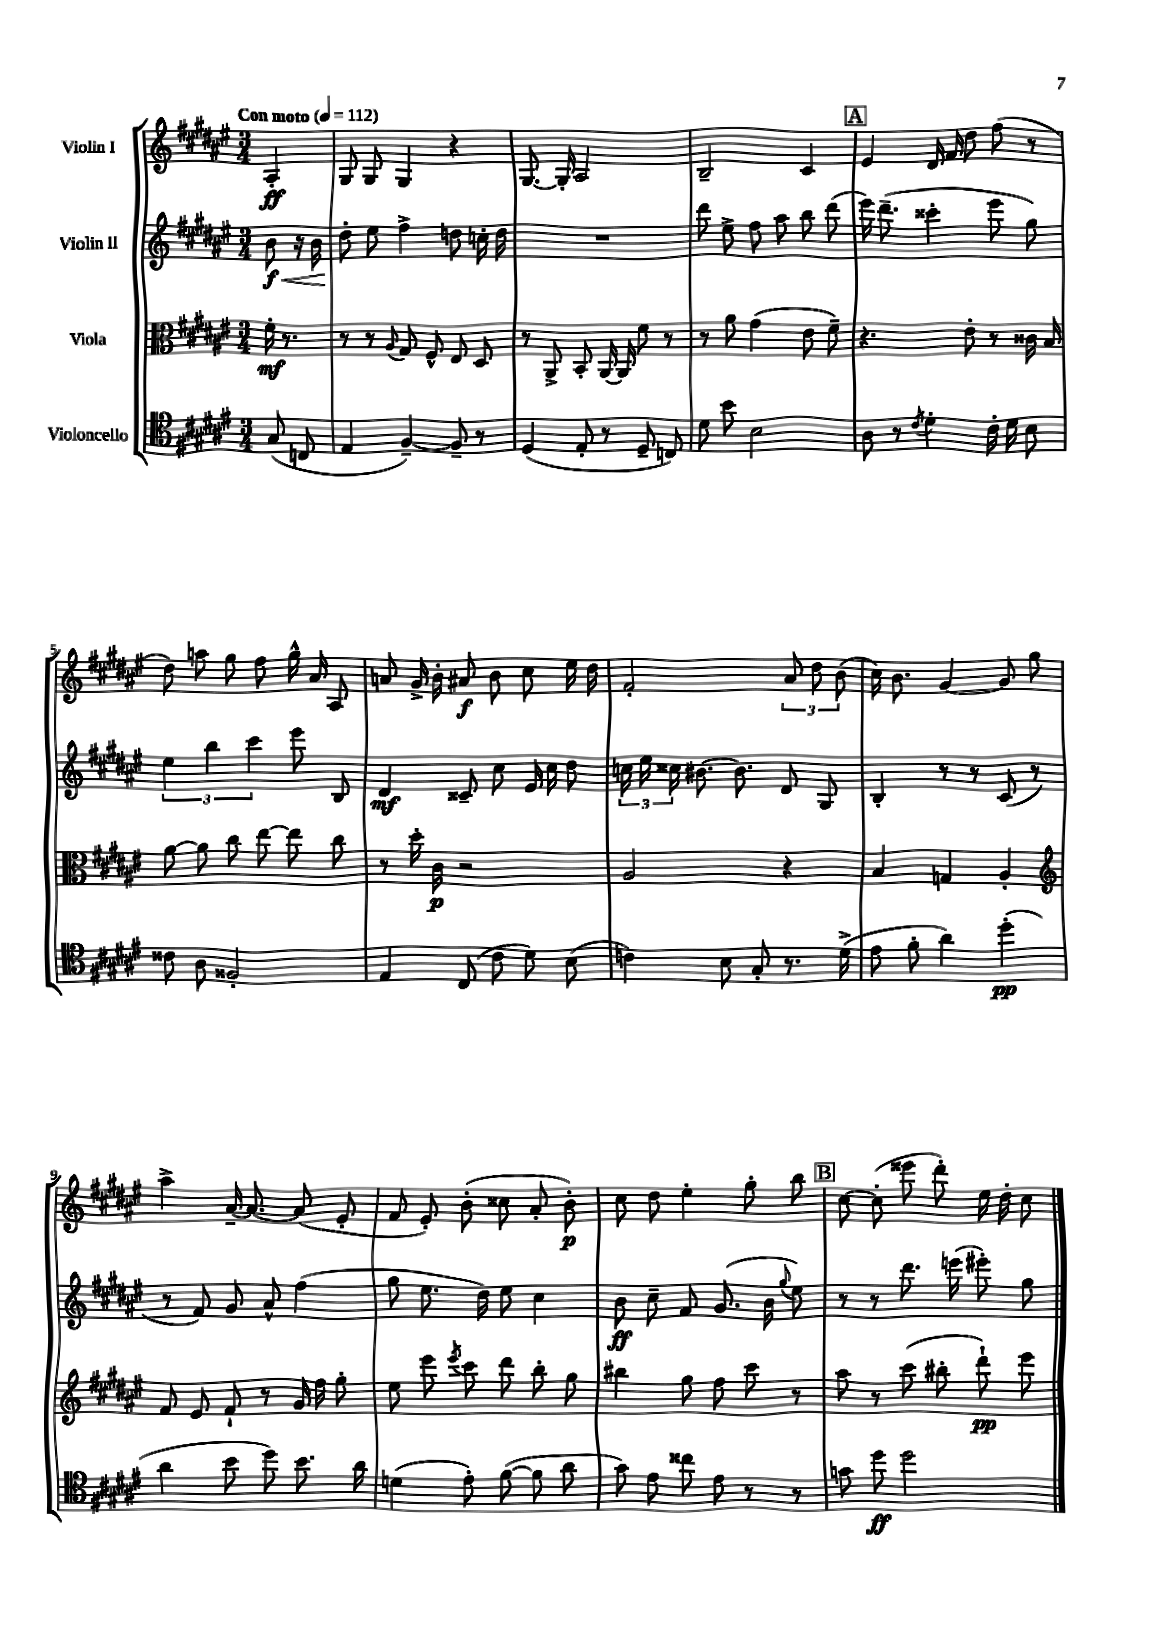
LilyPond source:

<<
\new StaffGroup <<
\new Staff = "s0" \with { instrumentName = "Violin I" } {
    \clef treble \key fis \major \numericTimeSignature \time 3/4 \partial 4 \tempo "Con moto" 4 = 112
    \autoBeamOff ais4-.\ff |
    gis8 gis8 gis4 r4 |
    gis8.~ gis16-. ais2 |
    b2-- cis'4 |
    \mark \markup { \box "A" } eis'4 dis'16 fis'16 dis''8 fis''8( r8 |
    dis''8) a''8 gis''8 fis''8 gis''16-^ ais'16 ais8 |
    a'8 gis'16-> b'16-. ais'8\f b'8 cis''8 eis''16 dis''16 |
    fis'2-. \tuplet 3/2 { ais'8 dis''8 b'8( } |
    cis''16) b'8. gis'4~ gis'8 gis''8 |
    ais''4-> ais'16~-- ais'8.~ ais'8( eis'8-. |
    fis'8 eis'8-.) b'8-.( cisis''8 ais'8-. b'8-.\p) |
    cis''8 dis''8 eis''4-. gis''8-. b''8 |
    \mark \markup { \box "B" } cis''8~ cis''8-.( eisis'''8 dis'''8-.) eis''16 dis''16-. cis''8 \bar "|." |
}
\new Staff = "s1" \with { instrumentName = "Violin II" } {
    \clef treble \key fis \major \numericTimeSignature \time 3/4 \partial 4
    \autoBeamOff b'8\f\< r16 b'16 |
    dis''8-.\! eis''8 fis''4-> d''8 c''16-. d''16 |
    R2. |
    dis'''8 eis''8-> fis''8 ais''8 b''8 dis'''8( |
    \mark \markup { \box "A" } eis'''16) dis'''8.--( cisis'''4-. eis'''8 gis''8) |
    \tuplet 3/2 { eis''4 b''4 cis'''4 } eis'''8 b8 |
    dis'4\mf cisis'8-- cis''8 eis'16 cis''16 dis''8 |
    \tuplet 3/2 { c''16 eis''16 cisis''16 } bis'8.~ bis'8. dis'8 gis8 |
    b4-. r8 r8 cis'8( r8 |
    r8 fis'8) gis'8 ais'8-^ fis''4( |
    gis''8 eis''8. dis''16) eis''8 cis''4 |
    b'8\ff cis''8-- fis'8 gis'8.( b'16 \appoggiatura { gis''8 } eis''8) |
    \mark \markup { \box "B" } r8 r8 dis'''8. e'''16( eis'''8-.) gis''8 \bar "|." |
}
\new Staff = "s2" \with { instrumentName = "Viola" } {
    \clef alto \key fis \major \numericTimeSignature \time 3/4 \partial 4
    \autoBeamOff fis'16-.\mf r8. |
    r8 r8 \appoggiatura { ais8 } gis8 fis8-^ eis8 dis8 |
    r8 ais,8-> b,8-. ais,16~ ais,16 fis'8 r8 |
    r8 ais'8 gis'4( eis'8 fis'8--) |
    \mark \markup { \box "A" } r4. eis'8-. r8 cisis'16 b16 |
    ais'8~ ais'8 cis''8 eis''8~ eis''8 cis''8 |
    r8 dis''16-. cis'16\p r2 |
    ais2 r4 |
    b4 g4 ais4-. |
    \clef treble fis'8 eis'8 fis'8-! r8 gis'16 fis''16 gis''8-. |
    eis''8 eis'''8 \acciaccatura { eis'''8 } cis'''8 dis'''8 b''8-. gis''8 |
    bis''4 gis''8 fis''8 cis'''8 r8 |
    \mark \markup { \box "B" } ais''8 r8 cis'''8( bis''8-. dis'''8-!\pp) eis'''8 \bar "|." |
}
\new Staff = "s3" \with { instrumentName = "Violoncello" } {
    \clef tenor \key fis \major \numericTimeSignature \time 3/4 \partial 4
    \autoBeamOff gis8( c8 |
    eis4 fis4~--) fis8-- r8 |
    dis4( eis8-. r8 dis8-- c8) |
    dis'8 b'8 b2 |
    \mark \markup { \box "A" } ais8 r8 \acciaccatura { cis'8 } dis'4-. cis'16-. dis'16 b8 |
    cisis'8 ais8 fisis2-. |
    eis4 cis8( cis'8 dis'8) b8( |
    c'4) b8 gis8-. r8. dis'16->( |
    eis'8 fis'8-. ais'4) dis''4-.\pp( |
    ais'4 b'8 dis''8) b'8. ais'16 |
    d'4( eis'8-.) fis'8~( fis'8 ais'8 |
    gis'8) eis'8 cisis''8 eis'8 r8 r8 |
    \mark \markup { \box "B" } g'8 dis''8\ff dis''2 \bar "|." |
}
>>
>>
